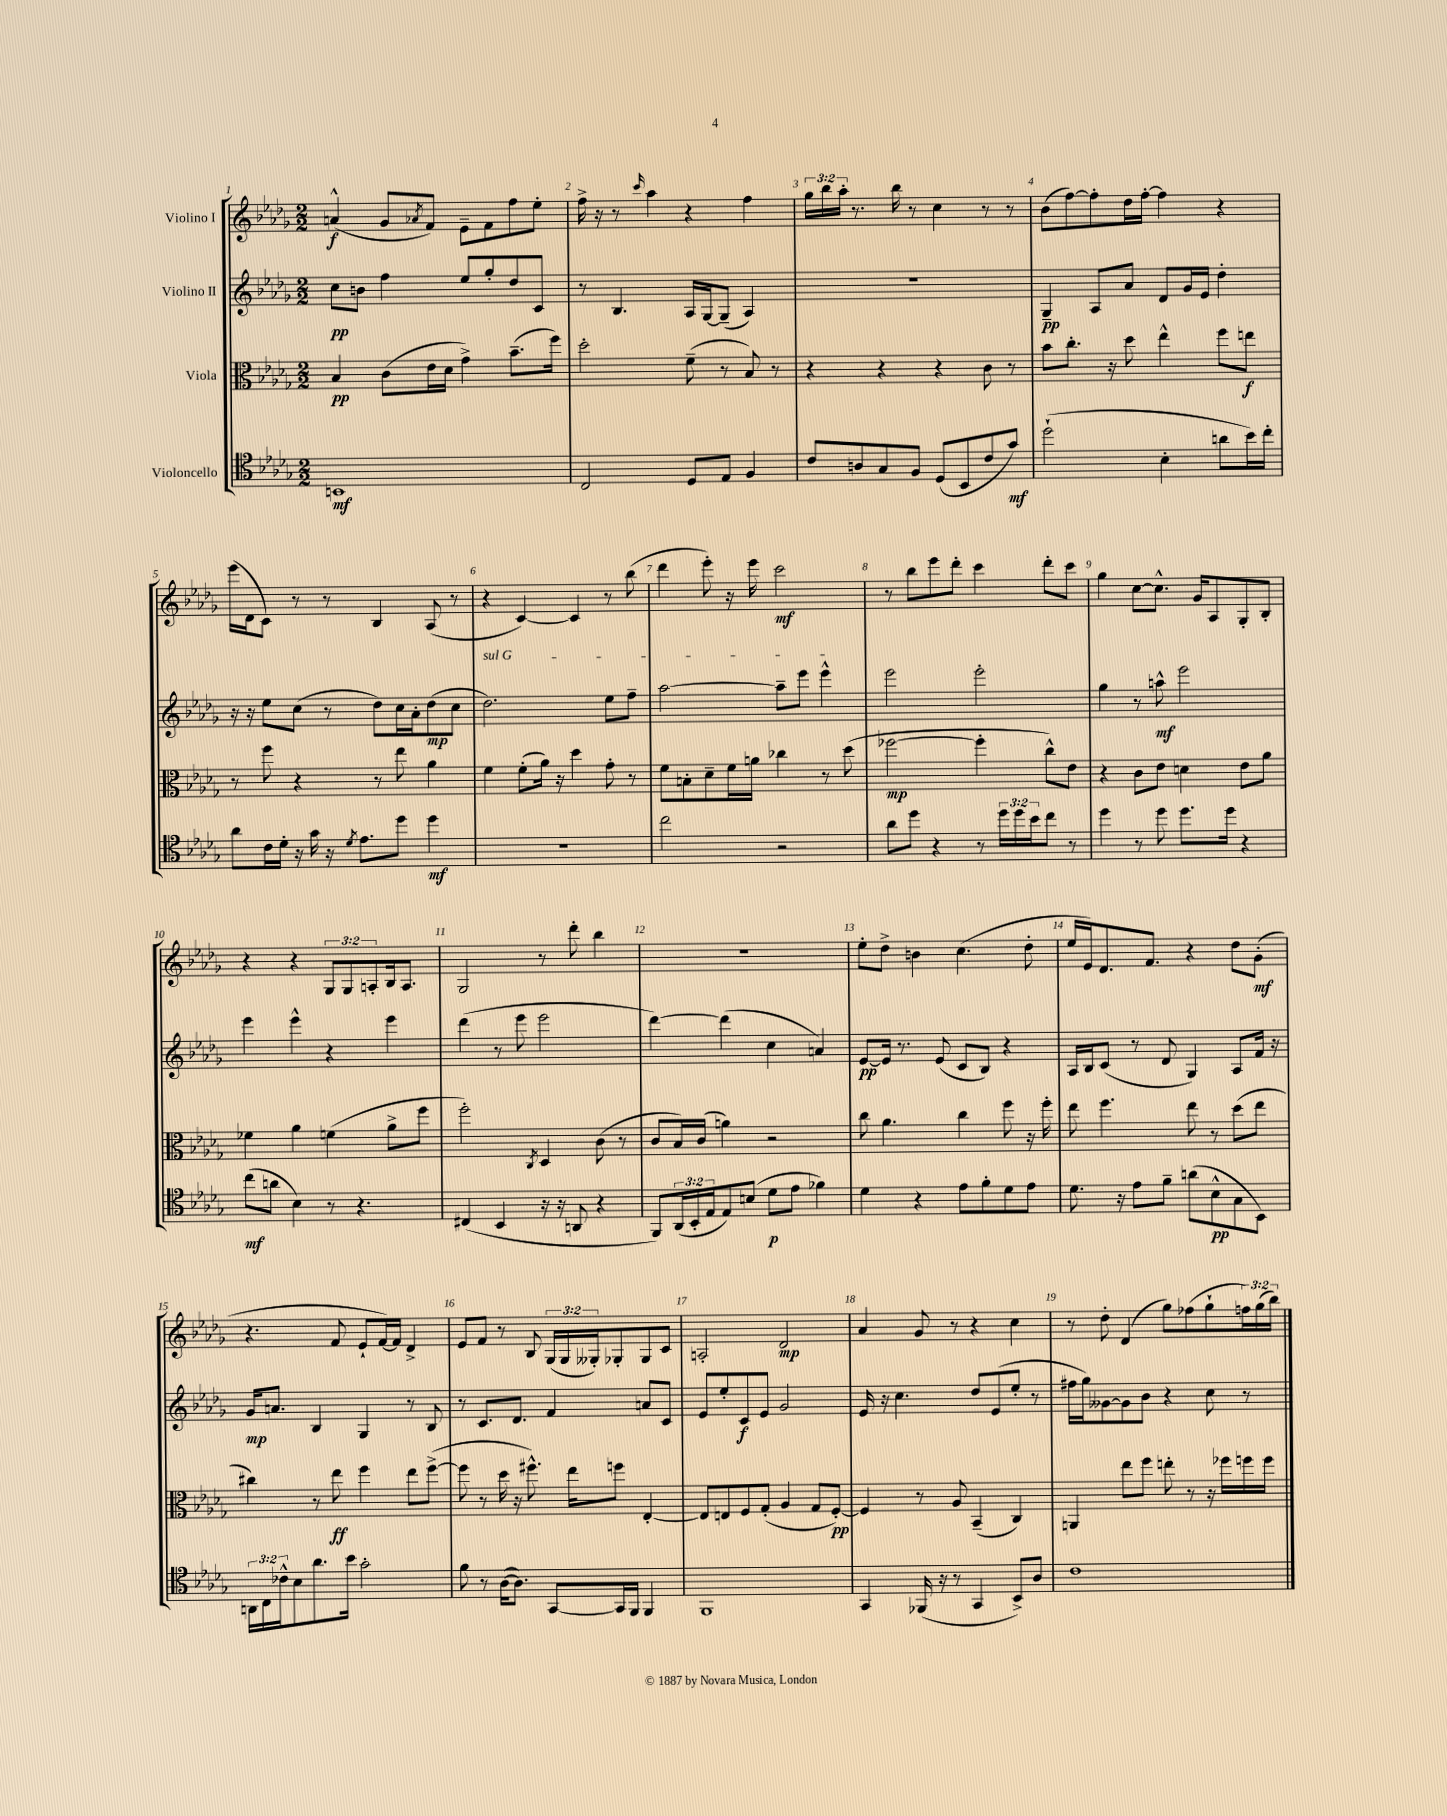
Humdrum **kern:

**kern	**dynam	**kern	**dynam	**kern	**dynam	**kern	**dynam
*part4	*part4	*part3	*part3	*part2	*part2	*part1	*part1
*staff4	*staff4	*staff3	*staff3	*staff2	*staff2	*staff1	*staff1
*I"Violoncello	*	*I"Viola	*	*I"Violino II	*	*I"Violino I	*
*clefC4	*	*clefC3	*	*clefG2	*	*clefG2	*
*k[b-e-a-d-g-]	*	*k[b-e-a-d-g-]	*	*k[b-e-a-d-g-]	*	*k[b-e-a-d-g-]	*
*M2/2	*	*M2/2	*	*M2/2	*	*M2/2	*
=1	=1	=1	=1	=1	=1	=1	=1
1BBn	mf	4B-/	pp	8cc\L	pp	(4an^^/	f
.	.	.	.	8bn\J	.	.	.
.	.	(8c\L	.	4ff\	.	8g-/L	.
.	.	.	.	.	.	8qa-X/	.
.	.	16e-\L	.	.	.	8f/J)	.
.	.	16d-\JJ	.	.	.	.	.
.	.	4g-^\)	.	8ee-/L	.	8e-~\L	.
.	.	.	.	8gg-'/	.	8f\	.
.	.	(8.b-~\L	.	8dd-/	.	8ff\	.
.	.	.	.	8c/J	.	8ee-'\J	.
.	.	16ff\Jk)	.	.	.	.	.
=2	=2	=2	=2	=2	=2	=2	=2
2C/	.	2dd-'\	.	8r	.	16ff^\	.
.	.	.	.	.	.	16r	.
.	.	.	.	4.B-/	.	8r	.
.	.	.	.	.	.	16qqccc/	.
.	.	.	.	.	.	4aa-\	.
8D-/L	.	(8f~\	.	16A-/LL	.	4r	.
.	.	.	.	[16G-/J	.	.	.
8E-/J	.	8r	.	(8G-~/J]	.	.	.
4F/	.	8B-/)	.	4A-/)	.	4ff\	.
.	.	8r	.	.	.	.	.
=3	=3	=3	=3	=3	=3	=3	=3
8c/L	.	4r	.	1r	.	24gg-\LL	.
.	.	.	.	.	.	24bb-\	.
.	.	.	.	.	.	24aa-'\JJ	.
8An/	.	.	.	.	.	8.r	.
8G-/	.	4r	.	.	.	.	.
.	.	.	.	.	.	16bb-\	.
8F/J	.	.	.	.	.	8r	.
(8D-/L	.	4r	.	.	.	4cc\	.
8BB-/	.	.	.	.	.	.	.
8c/	.	8c\	.	.	.	8r	.
8g-/J)	mf	8r	.	.	.	8r	.
=4	=4	=4	=4	=4	=4	=4	=4
(2dd-`\	.	8b-\L	.	4G-~/	pp	(8b-\L	.
.	.	8.cc'\J	.	.	.	[8ff\)	.
.	.	.	.	8A-/L	.	8ff'\]	.
.	.	16r	.	.	.	.	.
.	.	8dd-\	.	8a-/J	.	16dd-\L	.
.	.	.	.	.	.	[16ff'\JJ	.
4B-'\	.	4ee-^^\	.	8d-/L	.	4ff\]	.
.	.	.	.	16g-/L	.	.	.
.	.	.	.	16e-/JJ	.	.	.
8an\L	.	8ff\L	.	4dd-'\	.	4r	.
16b-\L)	.	8een\J	f	.	.	.	.
16cc'\JJ	.	.	.	.	.	.	.
!!LO:LB:g=z
=5	=5	=5	=5	=5	=5	=5	=5
8a-\L	.	8r	.	16r	.	(16eee-\LL	.
.	.	.	.	16r	.	16d-\J	.
16c\L	.	8ff\	.	8ee-\L	.	8c\J)	.
16d-'\JJ	.	.	.	.	.	.	.
16r	.	4r	.	(8cc\J	.	8r	.
16g-\	.	.	.	.	.	.	.
16r	.	.	.	8r	.	8r	.
8qd-/	.	.	.	.	.	.	.
8.e-\L	.	.	.	.	.	.	.
.	.	8r	.	8dd-\L)	.	4B-/	.
8dd-\J	.	8ee-\	.	16cc\L	.	.	.
.	.	.	.	16a-'\J	.	.	.
4dd-\	mf	4a-\	.	(8dd-\	mp	(8A-/	.
.	.	.	.	8cc\J	.	8r	.
=6	=6	=6	=6	=6	=6	=6	=6
!	!	!	!	!LO:TX:a:i:t=sul G	!	!	!
1r	.	4f\	.	2.dd-\)	.	4r	.
.	.	(8f'\L	.	.	.	[4c/)	.
.	.	16a-\Jk)	.	.	.	.	.
.	.	16r	.	.	.	.	.
.	.	4dd-\	.	.	.	4c/]	.
.	.	8g-'\	.	8ee-\L	.	8r	.
.	.	8r	.	8ff~\J	.	(8bb-\	.
=7	=7	=7	=7	=7	=7	=7	=7
2cc\	.	8f\L	.	[2aa-\	.	4ddd-\	.
.	.	8Bn'\	.	.	.	.	.
.	.	8d-~\	.	.	.	8eee-'\)	.
.	.	16f\L	.	.	.	16r	.
.	.	16an\JJ	.	.	.	16eee-\	.
2r	.	4cc-X\	.	8aa-~\L]	.	2ccc\	mf
.	.	.	.	8eee-\J	.	.	.
.	.	8r	.	4eee-^^\	.	.	.
.	.	(8dd-\	.	.	.	.	.
=8	=8	=8	=8	=8	=8	=8	=8
8a-\L	.	[2ff-X\	mp	2eee-\	.	8r	.
8dd-\J	.	.	.	.	.	8bb-\L	.
4r	.	.	.	.	.	8eee-\	.
.	.	.	.	.	.	8ddd-'\J	.
8r	.	4ff-'\]	.	2eee-'\	.	4ccc\	.
24dd-\LL	.	.	.	.	.	.	.
24dd-\	.	.	.	.	.	.	.
24b-\J	.	.	.	.	.	.	.
8cc\J	.	8cc^^\L)	.	.	.	8ddd-'\L	.
8r	.	8e-\J	.	.	.	8ccc\J	.
=9	=9	=9	=9	=9	=9	=9	=9
4dd-\	.	4r	.	4gg-\	.	4gg-\	.
8r	.	8c\L	.	8r	.	[8cc\L	.
8dd-\	.	8e-\J	.	8aan^^\	mf	8.cc^^\J]	.
8.dd-\L	.	4dn\	.	2eee-\	.	.	.
.	.	.	.	.	.	16g-/KL	.
.	.	.	.	.	.	8A-/	.
16dd-\Jk	.	.	.	.	.	.	.
4r	.	8e-\L	.	.	.	8G-'/	.
.	.	8a-\J	.	.	.	8B-'/J	.
!!LO:LB:g=z
=10	=10	=10	=10	=10	=10	=10	=10
(8cc\L	mf	4f-X\	.	4eee-\	.	4r	.
8an\J	.	.	.	.	.	.	.
4B-\)	.	4a-\	.	4eee-^^\	.	4r	.
8r	.	(4fn\	.	4r	.	12G-/L	.
.	.	.	.	.	.	12G-/	.
4.r	.	.	.	.	.	.	.
.	.	.	.	.	.	12An'/	.
.	.	8a-^\L	.	4eee-\	.	16B-/k	.
.	.	.	.	.	.	8.A/J	.
.	.	8ff\J	.	.	.	.	.
=11	=11	=11	=11	=11	=11	=11	=11
(4C#X/	.	2ff'\)	.	(4ddd-\	.	2G-/	.
4BB-/	.	.	.	8r	.	.	.
.	.	.	.	8eee-\	.	.	.
.	.	8qC/	.	.	.	.	.
16r	.	4D-/	.	2eee-\	.	8r	.
16r	.	.	.	.	.	.	.
8AAn/	.	.	.	.	.	8ddd-'\	.
4r	.	(8c\	.	.	.	4bb-\	.
.	.	8r	.	.	.	.	.
=12	=12	=12	=12	=12	=12	=12	=12
8FF/L)	.	8c/L	.	[4ddd-\)	.	1r	.
(24AA-/L	.	16B-/L)	.	.	.	.	.
24BB-'/	.	.	.	.	.	.	.
.	.	(16c/JJ	.	.	.	.	.
24E-/J	.	.	.	.	.	.	.
8E-/)	.	4an\)	.	(4ddd-\]	.	.	.
(8Bn/J	.	.	.	.	.	.	.
8d-\L	p	2r	.	4cc\	.	.	.
8e-\J	.	.	.	.	.	.	.
4f-X\)	.	.	.	4an/)	.	.	.
=13	=13	=13	=13	=13	=13	=13	=13
4d-\	.	8cc\	.	[8e-/L	pp	8ee-'\L	.
.	.	4.a-\	.	16e-/Jk]	.	8dd-^\J	.
.	.	.	.	8.r	.	.	.
4r	.	.	.	.	.	4bn\	.
.	.	.	.	(8e-/	.	.	.
8e-\L	.	4cc\	.	8c/L	.	(4.cc\	.
8f'\	.	.	.	8B-/J)	.	.	.
8d-\	.	8ff\	.	4r	.	.	.
8e-\J	.	16r	.	.	.	8dd-'\	.
.	.	16ff'\	.	.	.	.	.
=14	=14	=14	=14	=14	=14	=14	=14
8.d-\	.	8ee-\	.	16A-/LL	.	16ee-/LL	.
.	.	.	.	16B-/J	.	16e-/J)	.
.	.	4.ff\	.	(8c/J	.	8.d-/	.
16r	.	.	.	.	.	.	.
8e-\L	.	.	.	8r	.	.	.
.	.	.	.	.	.	8.f/J	.
8f~\J	.	.	.	8d-/	.	.	.
(8an\L	.	8ee-\	.	4G-/)	.	4r	.
8B-^^\	pp	8r	.	.	.	.	.
8G-\	.	(8dd-\L	.	8A-/L	.	8dd-\L	.
8BB-\J)	.	8ee-\J	.	16f/Jk	.	(8g-'\J	mf
.	.	.	.	16r	.	.	.
!!LO:LB:g=z
=15	=15	=15	=15	=15	=15	=15	=15
24AAn\LL	.	4cc#X\)	.	16g-/KL	mp	4.r	.
24C\	.	.	.	.	.	.	.
.	.	.	.	8.an/J	.	.	.
24c-X^^\J	.	.	.	.	.	.	.
8B-\	.	.	.	.	.	.	.
8.a-\	.	8r	.	4B-/	.	.	.
.	.	8ee-\	ff	.	.	8f/	.
16b-\Jk	.	.	.	.	.	.	.
2g-'\	.	4ff\	.	4G-/	.	8e-`/L	.
.	.	.	.	.	.	[16f/L)	.
.	.	.	.	.	.	16f/JJ]	.
.	.	8ee-\L	.	8r	.	4d-^/	.
.	.	([8ff^\J	.	8B-/	.	.	.
=16	=16	=16	=16	=16	=16	=16	=16
8f\	.	8ff\]	.	8r	.	8e-/L	.
8r	.	8r	.	8.c/L	.	8f/J	.
([16A-\KL	.	16dd-\	.	.	.	8r	.
8.A-\J])	.	16r	.	8.d-/J	.	.	.
.	.	8.ff#X^^\)	.	.	.	8B-/	.
[8GG-/L	.	.	.	4f/	.	(24G-/LL	.
.	.	.	.	.	.	24G-/	.
.	.	16ee-\KL	.	.	.	.	.
.	.	.	.	.	.	24G--X'/J)	.
16GG-/L]	.	8ffn\J	.	.	.	8G-X'/	.
16FF/JJ	.	.	.	.	.	.	.
4FF/	.	[4E-'/	.	8an/L	.	8G-/	.
.	.	.	.	8c/J	.	8c/J	.
=17	=17	=17	=17	=17	=17	=17	=17
1FF	.	8E-/L]	.	8e-/L	.	2An'/	.
.	.	8En/	.	8ee-'/	.	.	.
.	.	8F/	.	8c/	f	.	.
.	.	(8G-'/J	.	8e-/J	.	.	.
.	.	4A-/	.	2g-/	.	2d-/	mp
.	.	8G-/L	.	.	.	.	.
.	.	[8F'/J)	pp	.	.	.	.
=18	=18	=18	=18	=18	=18	=18	=18
4GG-/	.	4F/]	.	16e-/	.	4a-/	.
.	.	.	.	16r	.	.	.
.	.	.	.	4.cc\	.	.	.
(16FF-X/	.	8r	.	.	.	8g-/	.
16r	.	.	.	.	.	.	.
8r	.	8A-/	.	.	.	8r	.
4GG-/	.	(4BB-~/	.	8dd-/L	.	4r	.
.	.	.	.	(8e-/	.	.	.
8BB-^/L)	.	4C/)	.	8ee-'/J	.	4cc\	.
8A-/J	.	.	.	8r	.	.	.
=19	=19	=19	=19	=19	=19	=19	=19
1c	.	4AAn/	.	16ff#X\LL	.	8r	.
.	.	.	.	16gg-\J)	.	.	.
.	.	.	.	[8g--X\	.	8dd-'\	.
.	.	8ee-\L	.	8g--\]	.	(4d-/	.
.	.	8ff\J	.	8b-\J	.	.	.
.	.	8een'\	.	4r	.	8gg-\L)	.
.	.	8r	.	.	.	(8ff-X\	.
.	.	16r	.	8cc\	.	8gg-`\	.
.	.	16ff-X\LL	.	.	.	.	.
.	.	16ffn\	.	8r	.	24ffn\L)	.
.	.	.	.	.	.	(24gg-\	.
.	.	16ff\JJ	.	.	.	.	.
.	.	.	.	.	.	24bb-\JJ)	.
==	==	==	==	==	==	==	==
*-	*-	*-	*-	*-	*-	*-	*-
